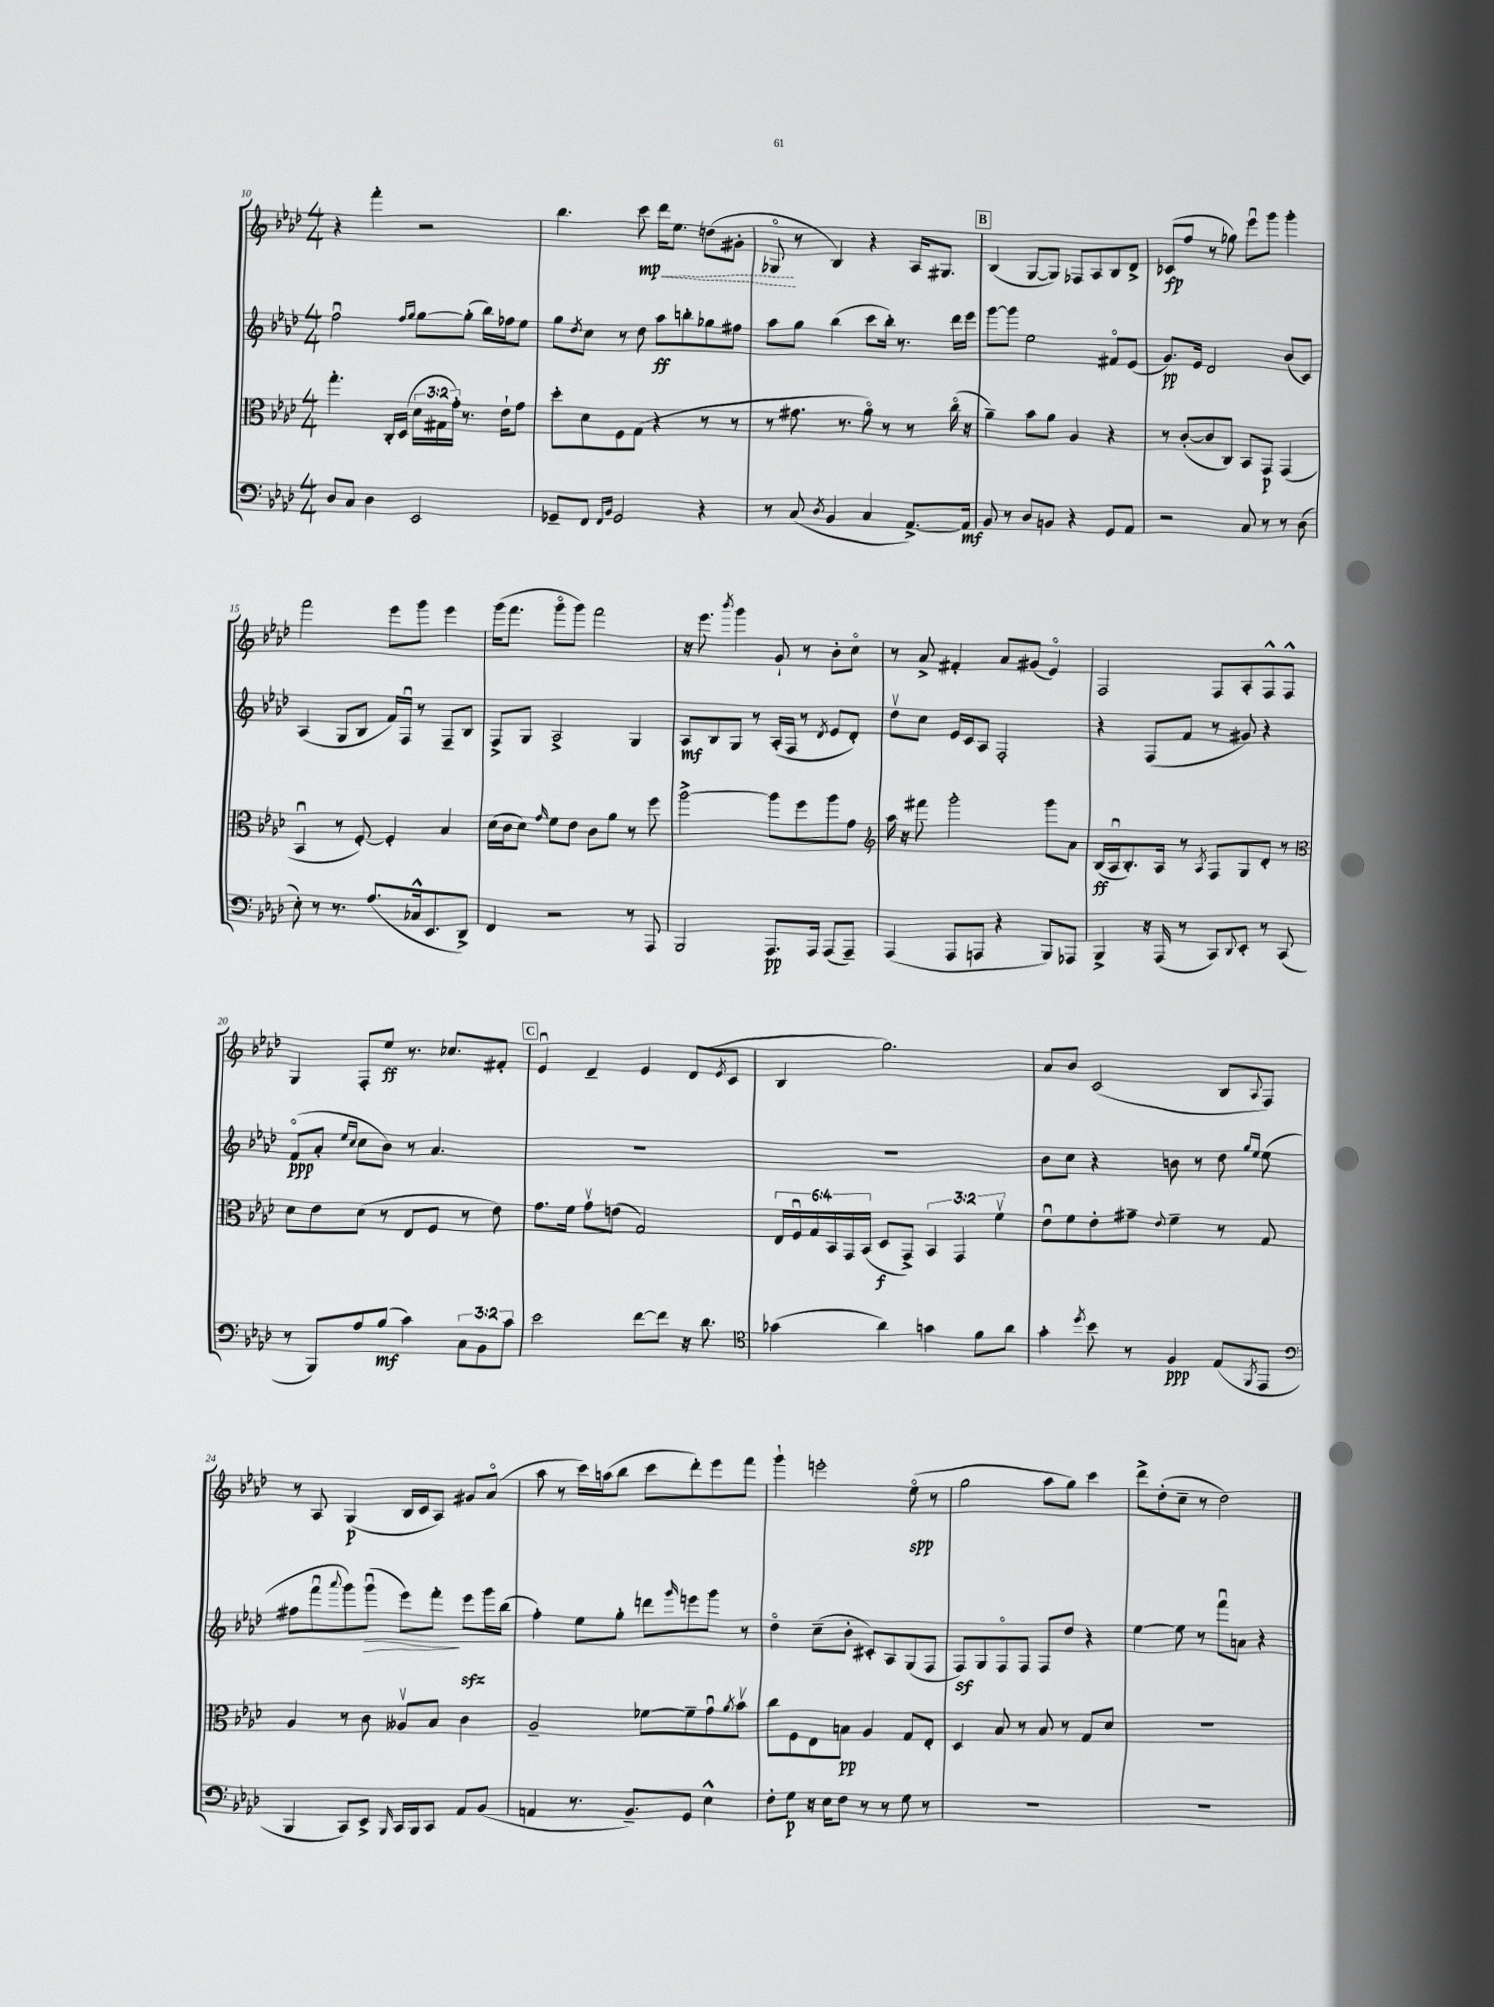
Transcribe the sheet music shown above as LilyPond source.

<<
\new StaffGroup <<
\new Staff = "s0" {
    \clef treble \key aes \major \numericTimeSignature \time 4/4
    r4 f'''4-. r2 |
    bes''4. \once \override Hairpin.style = #'dashed-line c'''8\mp\< des'''16 ees''8. d''8( gis'8-. |
    ges8\flageolet\! r8 bes4) r4 aes16 gis8. |
    \mark \markup { \box "B" } bes4( g8~ g8) fes8 aes8 bes8 des'8-> |
    ces'8\fp( f''8 r8 ges''8) ees'''8\downbow g'''8 g'''4-. |
    f'''2 ees'''8 g'''8 ees'''4 |
    g'''16( f'''8. g'''8\flageolet g'''8) f'''2 |
    r16 ees'''8. \acciaccatura { bes'''8 } g'''4 g'8-! r8 bes'8-. c''8\flageolet |
    r8 aes'8-> fis'4-. aes'8 gis'8( ees'4\flageolet) |
    f2 f8 aes8-. f8-^ f8-^ |
    g4 f8-. ees''8\ff r8. ces''8. fis'8-. |
    \mark \markup { \box "C" } ees'4\downbow des'4-- ees'4 des'8( \acciaccatura { ees'8 } c'8 |
    bes4 g''2.) |
    aes'8 bes'8 c'2( bes8 \appoggiatura { aes8 } f8) |
    r8 aes8 g4\p( bes16 c'16 aes8) gis'8 aes'8\flageolet( |
    aes''8 r8 c'''16) a''16( bes''8 c'''8 des'''8-.) ees'''8 f'''8 |
    g'''4-! e'''2-. ees''8\flageolet\spp( r8 |
    g''2 aes''8 g''8) c'''4 |
    des'''8-> des''8-.( c''8-- r8 des''2) \bar "|." |
}
\new Staff = "s1" {
    \clef treble \key aes \major \numericTimeSignature \time 4/4
    f''2\downbow \grace { f''16 g''16 } g''8~ g''8-.( bes''16) fes''16 ees''8 |
    g''8 \acciaccatura { des''8 } c''8 r8 des''8 aes''8\ff b''8-. ges''8 fis''8 |
    aes''8 g''8 bes''4( c'''8 bes''16-.) r8. des'''16 ees'''16 |
    \mark \markup { \box "B" } g'''8~ g'''8 ees''2 fis'8\flageolet ees'8( |
    g'8.\pp) ees'16 des'2 bes'8( c'8) |
    aes4( g8 bes8 f'16) f16\downbow r8 f8-- bes8 |
    f8-> g8 aes2-> g4 |
    aes8\mf bes8 g8 r8 aes16-.( f16 r8 \acciaccatura { des'8 } ees'8 des'8-.) |
    des''8\upbow c''8 ees'16 c'16 aes8 f2-. |
    r4 f8( f'8 r8 gis'8) r4 |
    f'8\flageolet\ppp( aes'8-. \grace { ees''16 c''16 } c''8 bes'8) r8 aes'4. |
    \mark \markup { \box "C" } R1 |
    R1 |
    bes'8 c''8 r4 b'8 r8 des''8 \grace { g''16 ees''16 } ees''8( |
    fis''8 f'''8\downbow \appoggiatura { aes'''8 } g'''8) g'''8\downbow\>( ees'''8) f'''8-.\! ees'''8\sfz g'''16 bes''16( |
    f''4-.) ees''8 g''8-. d'''8 \grace { g'''16 } e'''8 g'''8 r8 |
    des''4\flageolet c''8--( bes'8-. cis'8-.) aes8 g8( f8 |
    f8\sf) g8 f8\flageolet f8 f8 des''8 r4 |
    ees''4~ ees''8 r8 f'''8\downbow a'8 r4 \bar "|." |
}
\new Staff = "s2" {
    \clef alto \key aes \major \numericTimeSignature \time 4/4 \override Staff.TupletNumber.text = #tuplet-number::calc-fraction-text
    g''4.-. c16-. des16( \tuplet 3/2 { des'16 gis16 g'16-.) } r8. ees'16-! g'8 |
    des''8-. des'8 f8 g8( r4 r8 r8 |
    r8 gis'8. r8. aes'8\flageolet) r8 r8 c''16\flageolet( r16 |
    \mark \markup { \box "B" } aes'4--) bes'8 aes'8 aes4 r4 |
    r8 c'8~-.( c'8 c8) bes,8 g,8\p g,4( |
    bes,4\downbow r8 f8~-.) f4-. bes4 |
    des'16( c'16 des'8) \grace { g'16 } f'8 ees'8 c'8 aes'8 r8 f''8 |
    aes''2~-> aes''8 f''8 aes''8 g'8 |
    \clef treble aes''16 r16 fis'''8 g'''2-. g'''8 aes'8 |
    bes16\ff( aes16\downbow bes8.-.) aes16 r8 \acciaccatura { aes8 } f8 g8 des'8-. r8 |
    \clef alto des'8 ees'8 des'8( r8 ees8 f8 r8 ees'8) |
    \mark \markup { \box "C" } g'8. f'16 g'8\upbow e'8( g2) |
    \tuplet 6/4 { ees16 f16\downbow g16 bes,16 g,16 bes,16( } des8\f g,8->) \tuplet 3/2 { bes,4 g,4 f'4\upbow } |
    ees'8\downbow f'8 ees'8-. gis'8-- \appoggiatura { ees'8 } f'4-- r8 g8 |
    aes4 r8 c'8 aeses8\upbow bes8 c'4 |
    aes2-- fes'8~ fes'8-- g'8\downbow \acciaccatura { aes'8 } bes'8\upbow |
    c''8 f8 ees8 b8\pp aes4 g8 ees8-. |
    des4 bes8 r8 bes8 r8 g8 des'8 |
    R1 \bar "|." |
}
\new Staff = "s3" {
    \clef bass \key aes \major \numericTimeSignature \time 4/4 \override Staff.TupletNumber.text = #tuplet-number::calc-fraction-text
    des8 c8 des4 ees,2 |
    ges,8-- f,8 \grace { f,16 bes,16 } ges,2 r4 |
    r8 c8( \acciaccatura { des8 } bes,4 c4 aes,8.~->) aes,16\mf |
    \mark \markup { \box "B" } bes,8 r8 des8 b,8 r4 g,8 aes,8 |
    r2 c8 r8 r8 des8( |
    ees8-.) r8 r8. aes8.( ces16-^ ees,8. des,8->) |
    f,4 r2 r8 aes,,8 |
    bes,,2 aes,,8.\pp aes,,16 aes,,8( aes,,8--) |
    aes,,4( aes,,8 a,,8 r4 bes,,8) aes,,8 |
    bes,,4-> r16 aes,,16( r8 c,8) \appoggiatura { des,8 } ees,8-. r8 c,8( |
    r8 bes,,8) aes8 bes8\mf( c'4) \tuplet 3/2 { c8 bes,8 c'8 } |
    \mark \markup { \box "C" } ees'2 f'8~ f'8 r16 des'8. |
    \clef tenor ges'4( aes'4) g'4 f'8 aes'8 |
    g'4-. \acciaccatura { des''8 } bes'8 r8 f4\ppp ees8( \acciaccatura { f,8 } ees,8 |
    \clef bass bes,,4 c,8) ees,8-> \grace { bes,,16 } c,16 bes,,16 c,8 aes,8 bes,8( |
    a,4 r8. bes,8.--) g,8 ees4-^ |
    f8-. g8\p r16 ees16 f8 r8 r8 g8 r8 |
    R1 |
    R1 \bar "|." |
}
>>
>>
\layout { \context { \Score currentBarNumber = #10 } }
